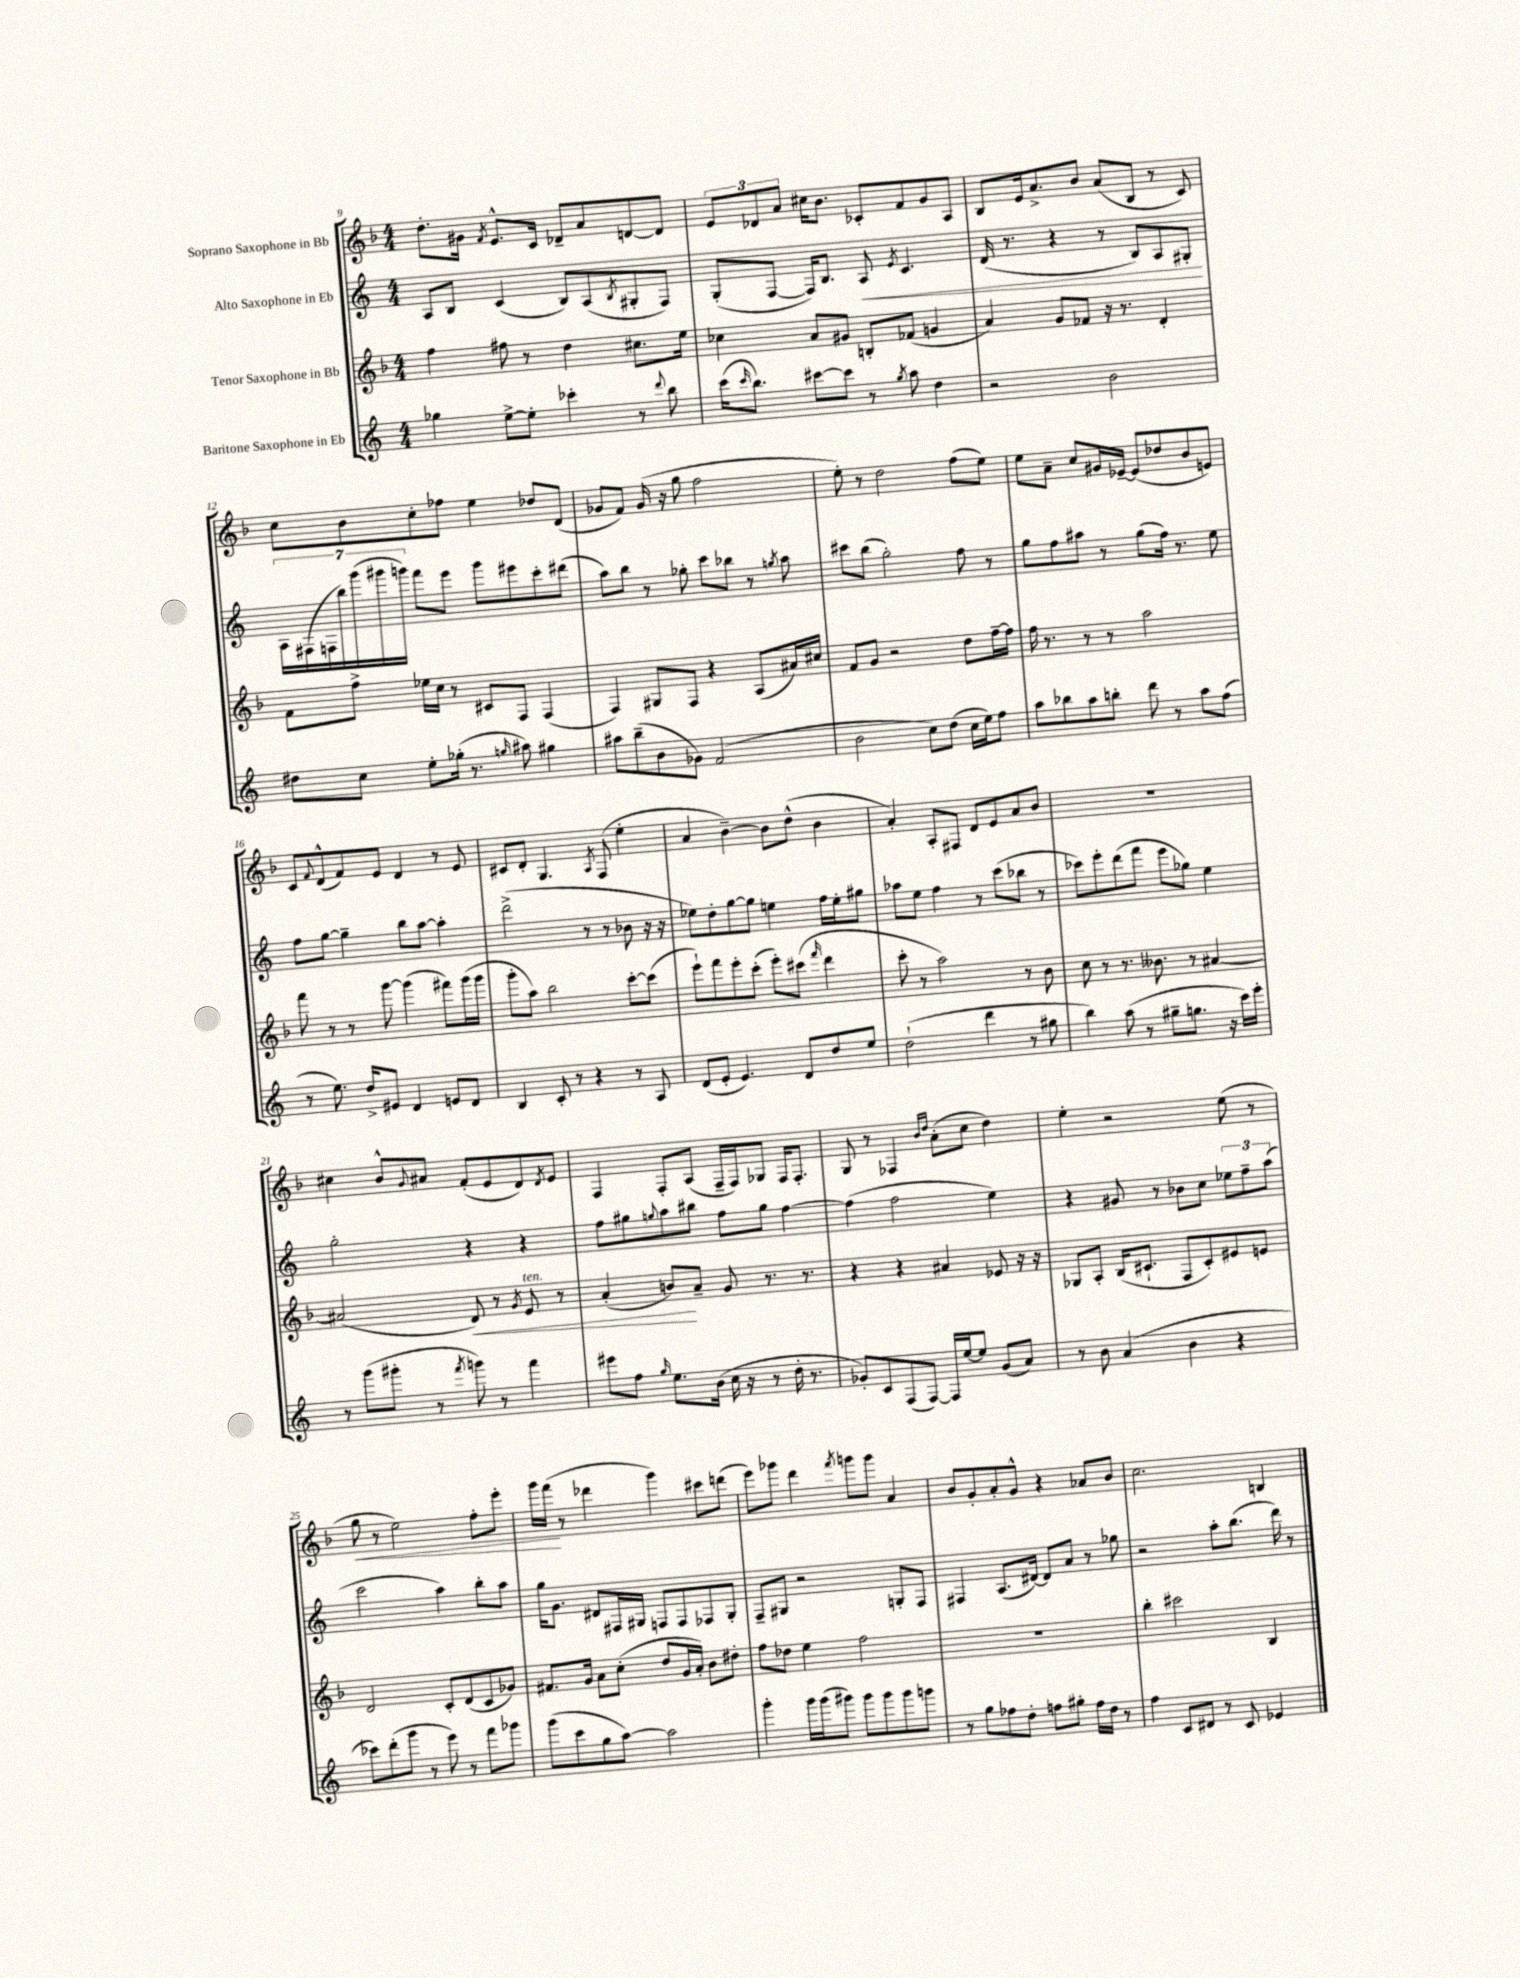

**kern	**kern	**kern	**kern
*staff4	*staff3	*staff2	*staff1
*clefG2	*clefG2	*clefG2	*clefG2
*k[]	*k[b-]	*k[]	*k[b-]
*M4/4	*M4/4	*M4/4	*M4/4
4gg-\	4ff\	8A/L	8.dd'\L
.	.	8B/J	.
.	.	.	16g#\Jk
.	.	.	8qf/
[8ee^\L	8ff#\	(4c/	8.e^^/L
8ee'\]J	8r	.	.
.	.	.	16c/Jk
4ccc-'\	4dd\	8B/L)	8d-~/L
.	.	(8A/	8a/
.	.	8qB/	.
8r	8.cc#\L	8G#'/	[8d/
8qqddd/	.	.	.
8bb\	.	8F/J)	8d/]J
.	16ee\Jk	.	.
=	=	=	=
(16ccc\LK	4cc-\	(8G'/L	12e/L
16qqccc/	.	.	.
8.bb\J)	.	.	.
.	.	.	12d-/
.	.	[8F/J	.
.	.	.	12a/J
[8ccc#\L	8a/L	16F/]LK)	16cc#\LK
.	.	8.B/J	8.b-\J
8ccc#\]J	8g#/J	.	.
8r	8B'/L	8A/	8c-'/L
8qgg/	.	8qe/	.
8aa\	(8f-/J	4.c/	8f/
4dd\	4g/	.	8g/
.	.	.	8A/J
=	=	=	=
2r	4a/)	(16d/	8B-/L
.	.	8.r	.
.	.	.	16e/k
.	.	.	8.a^/
.	8g/L	4r	.
.	8f-/J	.	8b-/J
2b\	16r	8r	(8a/L
.	8.r	.	.
.	.	8B/L)	8B-/J
.	4d'/	8A/	8r
.	.	8G#'/J	8c/)
=	=	=	=
8dd#\L	8f\L	28A\LL	8cc\L
.	.	(28F#\	.
.	.	28F\	.
.	.	28bb\)	.
8cc\J	8ff^\J	.	8b-\
.	.	(28ggg\	.
.	.	28ggg#\	.
.	.	28ggg\JJ)	.
8ee'\L	16ee-\LL	8fff\L	8cc'\
.	16cc\JJ	.	.
(16gg-'\Jk	8r	8eee\J	8ff-\J
8.r	.	.	.
.	8c#/L	8ggg\L	4ee\
16qqgg/	.	.	.
8aa#\)	8F/J	8eee#\	.
4gg#\	(4F/	8ccc'\	8dd-/L
.	.	(8ddd#\J	(8d/J
=	=	=	=
8aa#\L	4F/)	8aa\L)	8g-/L
(8bb~\	.	8bb\J	8f/J)
8b\	8G#/L	8r	(16g-/
.	.	.	16r
8g-\J)	8F/J	8gg-'\	8gg\
(2f/	4r	8ccc\L	2ff\
.	.	8bb-\J	.
.	(8A/L	8r	.
.	.	8qgg/	.
.	16a#/L)	8aa\	.
.	16cc#/JJ	.	.
=	=	=	=
2b\	8f/L	8ccc#\L	8ee'\)
.	8g/J	(8bb\J	8r
.	2r	2gg'\)	2dd\
8cc\L)	.	.	.
(8dd\J	.	.	.
16cc\LL	8dd\L	8ff\	(8ff\L
16ee\J)	.	.	.
8ff\J	[16ff~\L	8r	8ee\J)
.	16ff\]JJ	.	.
=	=	=	=
8aa\L	16ff\	8gg\L	8ee\L
.	8.r	.	.
8bb-\	.	8ff\	8a~\J
8aa\	8r	8aa#\J	8cc/L
8bb'\J	8r	8r	16g#/L
.	.	.	[16e-~/JJ
8ddd\	2aa\	(8gg\L	(8e-/]L
8r	.	16ff\Jk)	8dd-/
.	.	8.r	.
8aa\L	.	.	8b-/
(8ff\J	.	8ee\	8e/J)
=	=	=	=
8r	8fff\	8ff\L	8c/L
.	.	.	8qqf/
8.ee\)	8r	[8gg\J	(8d^^/
.	8r	4gg~\]	8f/)
16dd^/LK	.	.	.
8e#/J	[8ggg\	.	8e/J
4d/	(4ggg\]	8bb\L	4d/
.	.	[8aa\J	.
8e/L	8fff#\L)	4aa'\]	8r
8d/J	(16ggg\L	.	8e/
.	16ggg\JJ	.	.
=	=	=	=
4B/	8ggg'\L	(2ddd^\	8c#/L
.	8aa\J)	.	8d'/J
8c'/	2bb-\	.	4.G/
8r	.	.	.
4r	.	8r	.
.	.	.	8qA/
.	.	8r	(8F/
8r	[8ccc'\L	8b-\	4ee'\
8A/	(8ccc\]J	16r	.
.	.	16r	.
=	=	=	=
(8d/L	8eee`\L)	8ee-\L)	4a/
8e'/J	8fff\	8dd'\	.
4.e/)	8eee'\	[8gg\	[4b-~\)
.	(8ccc'\J	8gg\]J	.
.	8eee'\L)	4ee\	8b-\]L
8d/L	(8ccc#\J	.	(8dd^^\J
.	16qqfff/	.	.
8dd/	4ddd\	16ff\LL	4b-\
.	.	16ee'\J	.
8ee/J	.	8gg#\J	.
=	=	=	=
(2dd`\	8ccc'\	8aa-\L	4a'/)
.	8r	8ee\J	.
.	2aa\)	4ff\	8A'/L
.	.	.	8F#/J
4ddd\	.	8r	8d/L
.	.	(8ccc\L	8e/
8r	8r	8bb-\J	8a/
8gg#\	8b-\	8r	8b-/J
=	=	=	=
4bb\)	8cc\	8ccc-\L)	1r
.	8r	8eee'\	.
(8aa\	8.r	(8ddd\	.
8r	.	8fff\J	.
.	8.b--\	.	.
8gg#~\L	.	8eee\L	.
8.gg\J	8r	8gg-\J)	.
.	[4a#/	4ee\	.
16r	.	.	.
16ccc\LL)	.	.	.
16eee'\JJ	.	.	.
=	=	=	=
8r	(2a#/]	2gg'\	4cc#\
(8ggg\L	.	.	.
8ggg#'\J	.	.	8b-^^/L
.	.	.	8qqg/
8r	.	.	8a#/J
8qfff/	.	.	.
8ggg\)	8d/)	4r	(8f'/L
8r	8r	.	8e/
.	8qg/	.	.
4fff\	8e/	4r	8d/)
.	.	.	8qd/
.	8r	.	8e/J
=	=	=	=
8eee#\L	(4a'/	8ff\L	4F/
8ff\J	.	8gg#\	.
16qqgg/	.	8qqgg/	.
8.ee\L	8b/L)	8aa\	8F'/L
.	8a~/J	8bb#\J	(8A/J
(16b\Jk	.	.	.
16cc\	8g/	8ff\L	16F~/LL
16r	.	.	16F/J)
8r	8.r	8gg\J	8G-/J
16dd'\	.	[4ff\	16F/LK
8.r	8.r	.	8.F'/J
=	=	=	=
8g-'/L)	4r	(4ff\]	8G/
8c/	.	.	8r
(8F/	4r	2ff\	4F-/
[8F/J)	.	.	.
.	.	.	16qqb-/LL
.	.	.	16qqdd/JJ
16F/]LL	4a#/	.	(8a'\L
[16ee/J	.	.	.
8ee/]J	.	.	8cc\J
(8g-/L	8e-/	4ee\)	4dd\)
8a/J)	16r	.	.
.	16r	.	.
=	=	=	=
8r	8G-/L	4r	4ee'\
8b\	8A'/J	.	.
(4a/	(16B-/LK	8g#/	2r
.	8.c#`/J	.	.
.	.	8r	.
4b\	8F/L	8b-\L	.
.	8c#'/)	8cc\J	.
4r	8e#/	12ee-\L	(8ee\
.	.	12ff~\	.
.	8e/J	.	8r
.	.	(12aa\J	.
=	=	=	=
8ccc-\L)	2d/	2ccc\	8gg\
(8ddd'\	.	.	8r
8ggg\J	.	.	2ee\)
8r	.	.	.
8eee\)	8c'/L	4aa\)	.
8r	(8d/	.	.
8fff\L	8c/	8bb'\L	8ff'\L
8ggg-\J	8g-/J)	8aa\J	8eee'\J
=	=	=	=
(8ggg\L	8.f#/L	16gg\LK	16ggg\LL
.	.	8.g\J	(16fff\JJ
8ccc\	.	.	8r
.	16g/Jk	.	.
8gg\	8a\L	8d#/L	4ddd-\
[8aa\J)	(8cc'\J	16F#/L	.
.	.	16G#/JJ	.
2aa\]	8dd/L	8F/L	4ggg\)
.	16g/L	8F/	.
.	16a'/JJ)	.	.
.	8b-\L	8F-/	8ccc#\L
.	8dd#'\J	8G#'/J	(8ddd\J
=	=	=	=
4ggg'\	8ff\L	8F~/L	8eee\L)
.	8dd-\J	8G#/J	8ggg-\J
16ggg\LL	4ee\	2r	4ddd\
(16ggg\J	.	.	.
8ggg#\J)	.	.	.
.	.	.	8qfff/
8ggg#\L	2ff\	.	8ggg\L
8ggg#\	.	.	8ggg\J
8ggg#\	.	8G'/L	4a/
8ggg\J	.	8F/J	.
=	=	=	=
8r	1r	4F#/	8b-/L
8gg\L	.	.	8g'/
8ff-\	.	(8.A/L	8a'/
8dd'\J	.	.	8g^^/J
.	.	[16d#/Jk)	.
8ff\L	.	8d#/]L	4r
8gg#'\J	.	8a/J	.
16ff\LL	.	8r	8a-/L
16dd\JJ	.	.	.
8r	.	8gg-\	8b-/J
=	=	=	=
4ff\	4bb-'\	2r	2.cc\
8c/L	2ccc#\	.	.
8d#/J	.	.	.
8r	.	8aa'\L	.
8c/	.	(8.bb\J	.
4e-/	4B-/	.	4B/
.	.	16ddd\)	.
.	.	8r	.
==	==	==	==
*-	*-	*-	*-
